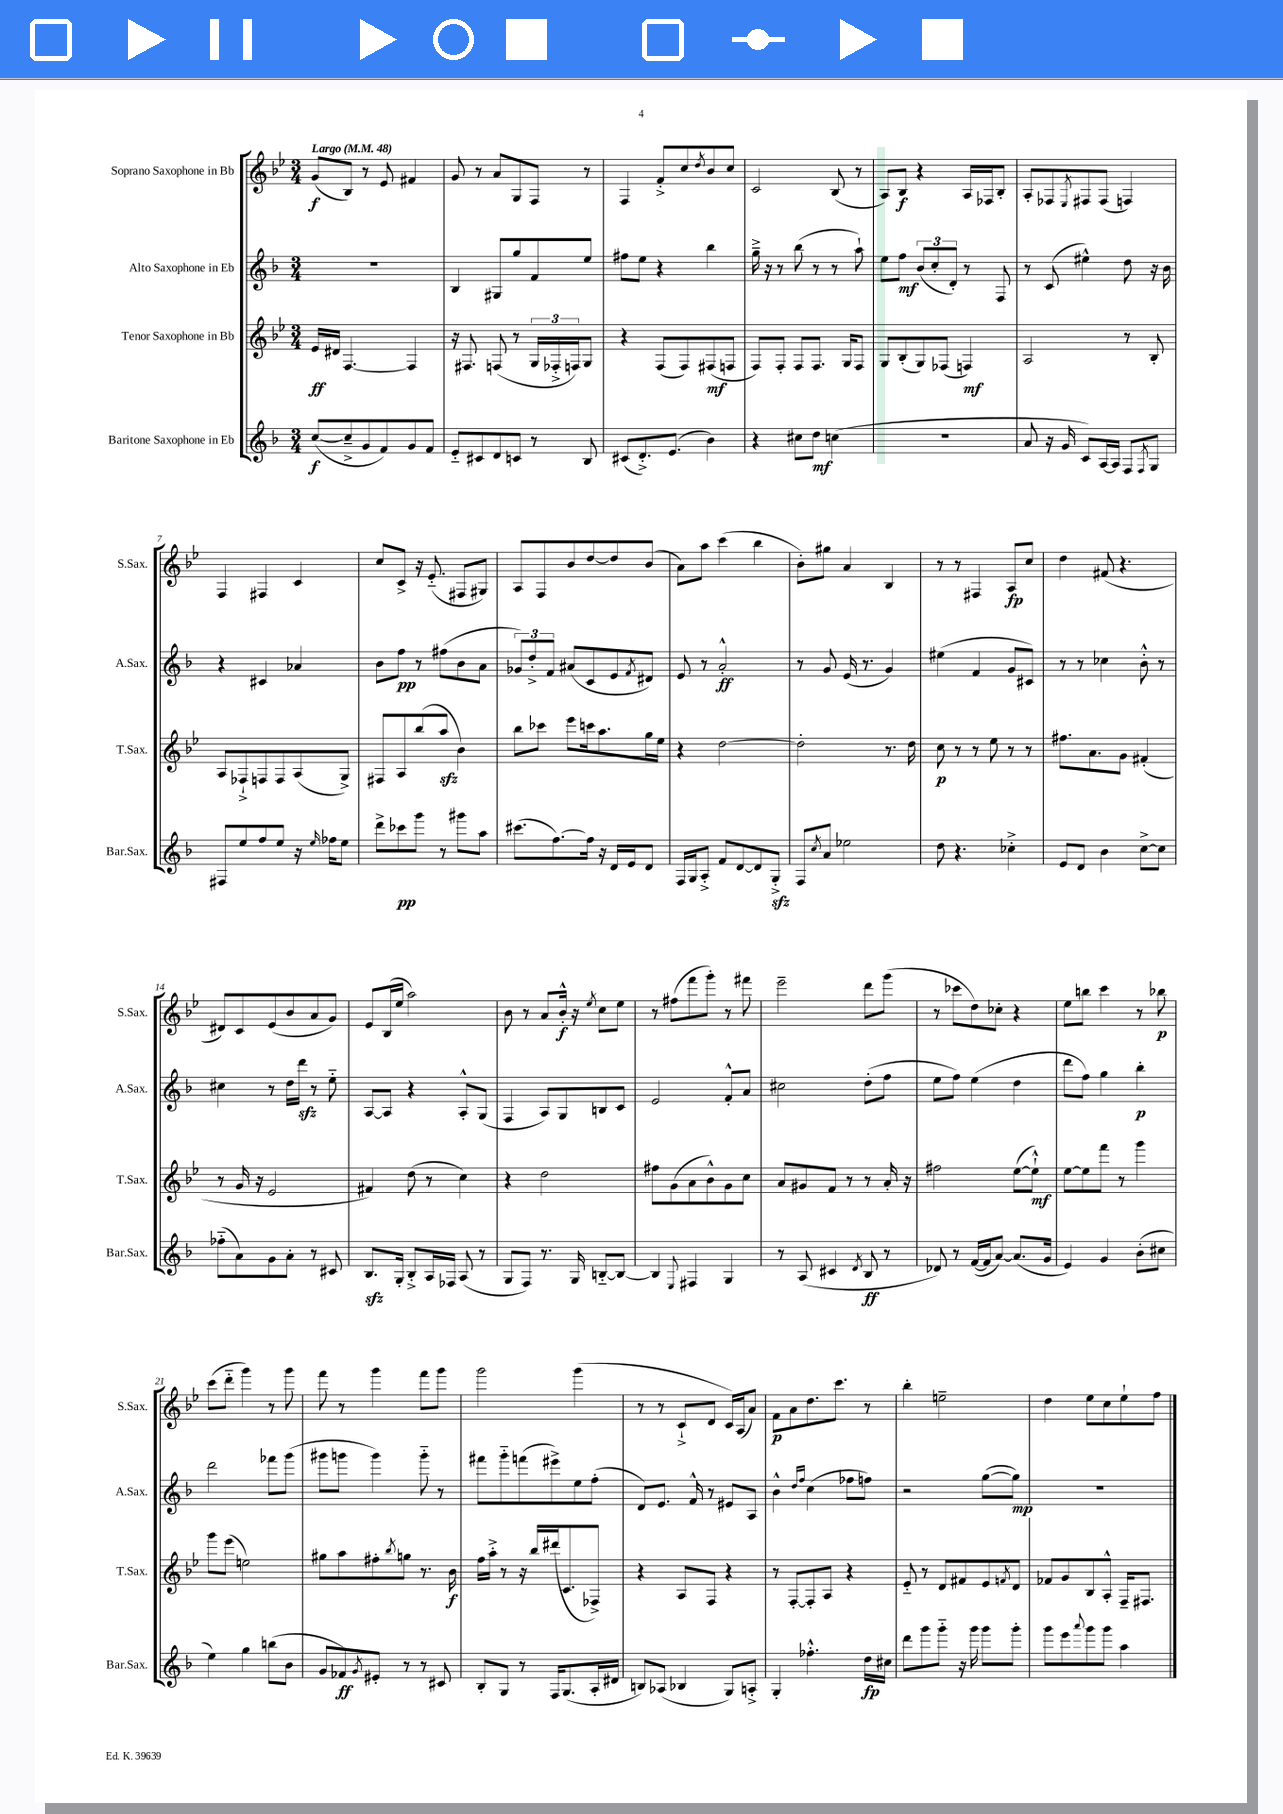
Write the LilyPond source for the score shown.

<<
\new StaffGroup <<
\new Staff = "s0" \with { instrumentName = "Soprano Saxophone in Bb" shortInstrumentName = "S.Sax." } {
    \clef treble \key bes \major \numericTimeSignature \time 3/4 \tempo "Largo" 4 = 48
    g'8\f( bes8) r8 ees'8 fis'4 |
    g'8 r8 a'8 g8 f8 r8 |
    f4 f'8-.-> c''8 \acciaccatura { d''8 } bes'8 c''8 |
    c'2 bes8( r8 |
    a8) bes8\f r4 a16 fes16 bes8-. |
    a8-. fes8 \acciaccatura { ees8 } fis8 fis8( f4) |
    f4 fis4 c'4 |
    c''8 c'8-> r16 ees'8.-_( fis8 gis8) |
    a8 f8 bes'8 d''8~ d''8 bes'8( |
    a'8) a''8 c'''4( bes''4 |
    bes'8-.) gis''8 a'4 bes4 |
    r8 r8 fis4 a8\fp c''8 |
    d''4 fis'8( r4. |
    dis'8) c'8 ees'8( bes'8 a'8 g'8) |
    ees'8 bes16( ees''16 a''2) |
    bes'8 r8 a'8 bes'16-.-^\f r16 \acciaccatura { ees''8 } c''8 ees''8 |
    r8 fis''8( f'''8 g'''8-.) r8 fis'''8 |
    ees'''2-- d'''8 g'''8( |
    r8 ces'''8 d''8) ces''8-. r4 |
    ees''8 b''8 c'''4 r8 bes''8\p |
    c'''8( d'''8-_ g'''4) r8 g'''8 |
    f'''8 r8 g'''4 f'''8 g'''8 |
    g'''2 g'''4( |
    r8 r8 c'8-!-> d'8 c'16) a16( a'8) |
    f'8\p a'8 d''8. c'''8. r8 |
    bes''4-. e''2-- |
    d''4 ees''8 c''8 ees''8-! f''8 \bar "|." |
}
\new Staff = "s1" \with { instrumentName = "Alto Saxophone in Eb" shortInstrumentName = "A.Sax." } {
    \clef treble \key f \major \numericTimeSignature \time 3/4
    R2. |
    bes4 gis8 g''8 f'8 e''8 |
    fis''8 e''8 r4 bes''4 |
    g''16---> r16 r8 bes''8( r8 r8 a''8-!) |
    e''8 f''8\mf \tuplet 3/2 { bes'8( c''8-. d'8-.) } r8 f8 |
    r8 c'8( eis''4-^) d''8 r16 bes'16 |
    r4 cis'4 aes'4 |
    bes'8 f''8\pp r8 fis''8( bes'8 a'8 |
    \tuplet 3/2 { ges'8) d''8-.-> f'8 } ais'8( c'8 e'8 \acciaccatura { f'8 } dis'8) |
    e'8 r8 a'2-.-^\ff |
    r8 g'8 e'16( r8. g'4) |
    eis''4( f'4 g'8 cis'8) |
    r8 r8 ces''4 bes'8-.-^ r8 |
    cis''4 r8 d''16 d'''16\sfz r8 e''8-_ |
    a8~ a8 r4 a8-.-^ g8( |
    f4 a8) g8 b8 c'8 |
    e'2 f'8-.-^ a'8 |
    cis''2 d''8-.( f''8 |
    e''8 f''8) e''4( d''4 |
    d'''8 f''8) g''4 bes''4-.\p |
    d'''2 fes'''8 g'''8( |
    gis'''8 g'''8 g'''4) g'''8-_ r8 |
    fis'''8 g'''8-_ f'''8( eis'''8->) e''8 f''8-.( |
    d'8) e'8. f'16-^ r8 eis'8 a8 |
    bes'4-^ \grace { d''16 f''16 } c''4( fes''8 f''8) |
    r2 g''8~( g''8\mp) |
    R2. \bar "|." |
}
\new Staff = "s2" \with { instrumentName = "Tenor Saxophone in Bb" shortInstrumentName = "T.Sax." } {
    \clef treble \key bes \major \numericTimeSignature \time 3/4
    ees'16\ff dis'16 f4.~ f4 |
    r16 fis8. f8( r8 \tuplet 3/2 { g16 fes16-.-> f16) } g8 |
    r4 f8( f8) fis8\mf( f8 |
    f8) f8-. f8 f8. g16 f8 |
    g8 bes8-.( g8) fes8( f4\mf) |
    a2 r8 bes8-. |
    a8 fes8-!-> f8 f8 a8( g8->) |
    fis8 a8 bes''8( a''8\sfz bes'4) |
    bes''8 ces'''8 ees'''8 c'''16 a''8. g''16 ees''16 |
    r4 d''2~ |
    d''2-. r8. d''16 |
    c''8\p r8 r8 ees''8 r8 r8 |
    fis''8. a'8. g'8 fis'4-.( |
    r8 g'16 r16 ees'2 |
    fis'4) d''8( r8 c''4) |
    r4 d''2 |
    fis''8 g'8( a'8 bes'8-^) g'8 c''8 |
    a'8 gis'8 f'8 r8 r8 a'16-. r16 |
    fis''2 ees''8~( ees''8-!-^\mf) |
    ees''8~ ees''8 f'''8 r8 g'''4 |
    g'''8 ees'''8( e''2) |
    gis''8 a''8 fis''8-. \acciaccatura { bes''8 } g''8 r8. bes'16\f |
    f''16 a''16-.-> r8 r16 bes''16 dis'''16( c'8. fes8->) |
    r4 a8 f8 r4 |
    r8 f8~-. f8-. a8 r4 |
    ees'8-_ r8 d'8 fis'8 ees'8 \acciaccatura { f'8 } d'8 |
    fes'8 g'8 bes8 a8-.-^ f16-- fis8. \bar "|." |
}
\new Staff = "s3" \with { instrumentName = "Baritone Saxophone in Eb" shortInstrumentName = "Bar.Sax." } {
    \clef treble \key f \major \numericTimeSignature \time 3/4
    c''8~\f( c''8---> g'8 f'8) g'8 f'8 |
    e'8-_ cis'8 d'8 c'8 r8 bes8 |
    cis'8( d'8.-.->) e'8.( bes'4) |
    r4 cis''8 d''8\mf c''4( |
    R2. |
    a'8 r16 g'16 c'8) a16~ a16 f8 \acciaccatura { f8 } g8 |
    fis8 e''8 f''8 e''8 r16 \grace { e''16 } fes''16 e''8 |
    d'''8-> ces'''8\pp g'''8 r8 gis'''8 a''8 |
    cis'''8.( f''8.~) f''16 r16 d'16 e'16 d'8 |
    f16 g16 a8-.-> f'8 d'8~ d'8 g8-.->\sfz |
    f8 \acciaccatura { c''8 } a'8 ees''2 |
    d''8 r4. ces''4-.-> |
    e'8 d'8 bes'4 c''8~-> c''8 |
    fes''8-_( a'8) g'8 a'8-. r8 cis'8 |
    bes8.\sfz g16-. bes8-.-> a16 fes16 a8( r8 |
    g8 f8) r8. g16 b8~-_ b8~ |
    b4 \appoggiatura { e8 } fis4 g4 |
    r8 a8( cis'4 \acciaccatura { d'8 } bes8\ff r8 |
    des'8) r8 f'16~( f'16 a'8~) a'8.( g'16 |
    e'4) g'4 bes'8-.( cis''8 |
    e''4) g''4 b''8( bes'8 |
    g'8 fes'8\ff) \acciaccatura { g'8 } eis'8-. r8 r8 cis'8 |
    bes8-. g8 r8 f16 g8.( a16-. dis'16 |
    b8) aes8( bes4 g8) a8-.-> |
    g4-. fes''4.-.-^ d''16\fp cis''16 |
    d'''8 g'''8 g'''8-_ r16 g'''16 g'''8 g'''8-. |
    g'''8 e'''8 \appoggiatura { a'''8 } g'''8 g'''8 a''4 \bar "|." |
}
>>
>>
